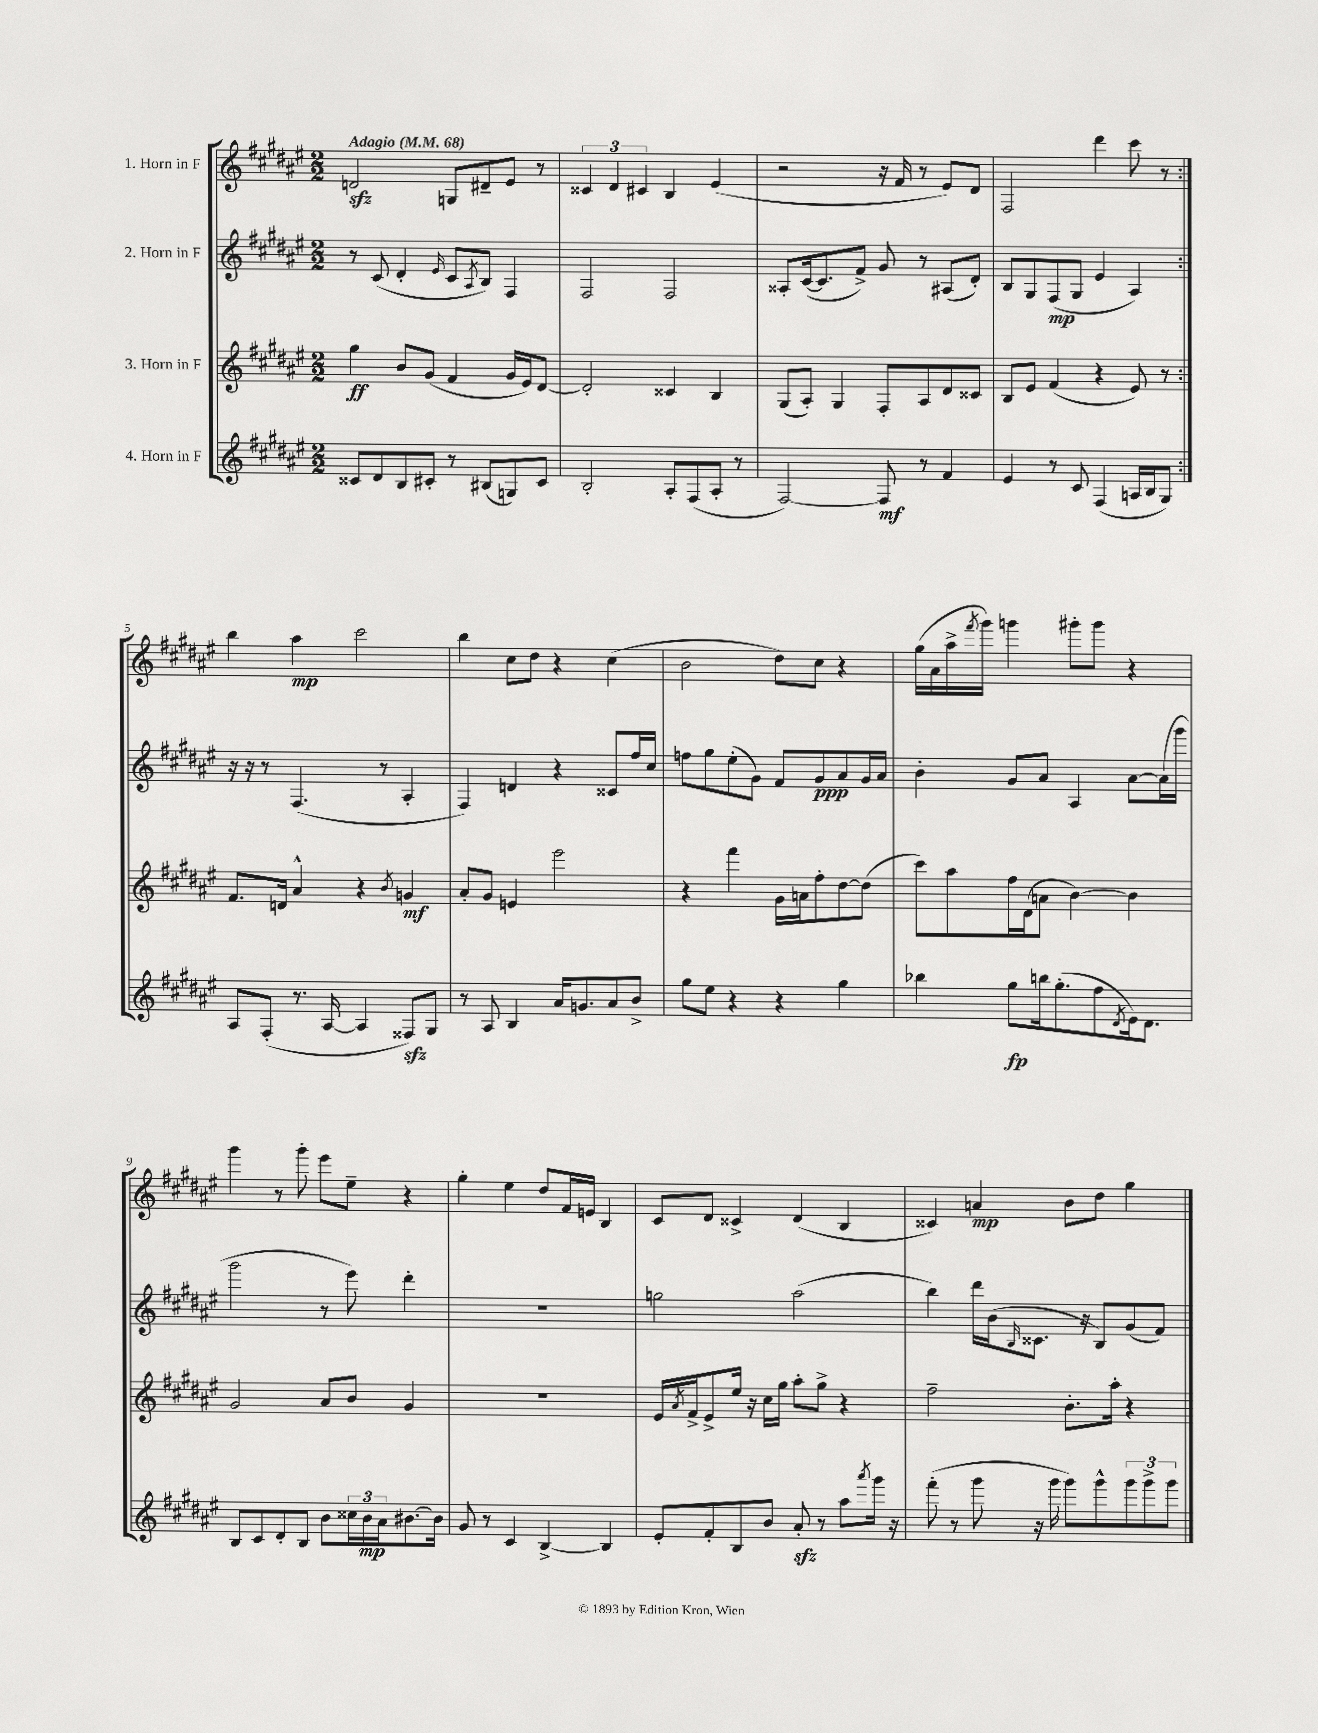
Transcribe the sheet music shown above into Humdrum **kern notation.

**kern	**dynam	**kern	**dynam	**kern	**dynam	**kern	**dynam
*part4	*part4	*part3	*part3	*part2	*part2	*part1	*part1
*staff4	*staff4	*staff3	*staff3	*staff2	*staff2	*staff1	*staff1
*I"4. Horn in F	*	*I"3. Horn in F	*	*I"2. Horn in F	*	*I"1. Horn in F	*
*clefG2	*	*clefG2	*	*clefG2	*	*clefG2	*
*k[f#c#g#d#a#e#]	*	*k[f#c#g#d#a#e#]	*	*k[f#c#g#d#a#e#]	*	*k[f#c#g#d#a#e#]	*
*M2/2	*	*M2/2	*	*M2/2	*	*M2/2	*
*MM68	*	*MM68	*	*MM68	*	*MM68	*
=1	=1	=1	=1	=1	=1	=1	=1
!	!	!	!	!	!	!LO:TX:a:B:t=Adagio	!
8c##X/L	.	4gg#\	ff	8r	.	2dnzz/	.
8d#/	.	.	.	(8c#/	.	.	.
8B/	.	8b/L	.	4d#'/	.	.	.
8c#X'/J	.	(8g#/J	.	.	.	.	.
.	.	.	.	16qqe#/	.	.	.
8r	.	4f#/	.	8c#/L	.	8Gn/L	.
.	.	.	.	8qA#/	.	.	.
(8B#X/L	.	.	.	8B/J)	.	8d#X~/	.
8Gn/)	.	16g#/LL	.	4F#/	.	8e#/J	.
.	.	16e#/J)	.	.	.	.	.
8c#/J	.	[8d#/J	.	.	.	8r	.
=2	=2	=2	=2	=2	=2	=2	=2
2B'/	.	2d#'/]	.	2F#/	.	6c##X/	.
.	.	.	.	.	.	6d#/	.
.	.	.	.	.	.	6c#X/	.
8A#'/L	.	4c##X/	.	2F#/	.	4B/	.
(8F#/	.	.	.	.	.	.	.
8A#'/J	.	4B/	.	.	.	(4e#/	.
8r	.	.	.	.	.	.	.
=3	=3	=3	=3	=3	=3	=3	=3
[2F#/)	.	(8G#/L	.	8A##X'/L	.	2r	.
.	.	8A#'/J)	.	([16c#/k	.	.	.
.	.	.	.	8.c#/]	.	.	.
.	.	4G#/	.	.	.	.	.
.	.	.	.	8f#^/J)	.	.	.
8F#/]	mf	8F#'/L	.	8g#/	.	16r	.
.	.	.	.	.	.	16f#/	.
8r	.	8A#/	.	8r	.	8r	.
4f#/	.	8d#/	.	(8A#X/L	.	8e#/L)	.
.	.	8c##X/J	.	8d#'/J)	.	8d#/J	.
=4	=4	=4	=4	=4	=4	=4	=4
4e#/	.	8B/L	.	8B/L	.	2F#/	.
.	.	8e#/J	.	8G#/	.	.	.
8r	.	(4f#/	.	(8F#/	mp	.	.
8c#/	.	.	.	8G#/J	.	.	.
(4F#/	.	4r	.	4e#/	.	4ddd#\	.
16An/LL	.	8e#/)	.	4A#/)	.	8ccc#\	.
16B/J	.	.	.	.	.	.	.
8G#/J)	.	8r	.	.	.	8r	.
!!LO:LB:g=z
=5:|!	=5:|!	=5:|!	=5:|!	=5:|!	=5:|!	=5:|!	=5:|!
8A#/L	.	8.f#/L	.	16r	.	4bb\	.
.	.	.	.	16r	.	.	.
(8F#'/J	.	.	.	8r	.	.	.
.	.	16dn/Jk	.	.	.	.	.
8.r	.	4a#^^/	.	(4.F#/	.	4aa#\	mp
[16A#/	.	.	.	.	.	.	.
4A#/]	.	4r	.	.	.	2ccc#\	.
.	.	.	.	8r	.	.	.
.	.	8qb/	.	.	.	.	.
8F##Xzz/L)	.	4gn/	mf	4A#'/	.	.	.
8G#/J	.	.	.	.	.	.	.
=6	=6	=6	=6	=6	=6	=6	=6
8r	.	8a#'/L	.	4F#/)	.	4bb\	.
8A#/	.	8g#/J	.	.	.	.	.
4B/	.	4en/	.	4dn/	.	8cc#\L	.
.	.	.	.	.	.	8dd#\J	.
16a#/KL	.	2eee#\	.	4r	.	4r	.
8.gn/	.	.	.	.	.	.	.
8a#/	.	.	.	8c##X/L	.	(4cc#\	.
8b^/J	.	.	.	16ff#/L	.	.	.
.	.	.	.	16cc#/JJ	.	.	.
=7	=7	=7	=7	=7	=7	=7	=7
8gg#\L	.	4r	.	8ffn\L	.	2b\	.
8ee#\J	.	.	.	8gg#\	.	.	.
4r	.	4fff#\	.	(8ee#'\	.	.	.
.	.	.	.	8g#\J)	.	.	.
4r	.	16g#\LL	.	8f#/L	.	8dd#\L)	.
.	.	16an\J	.	.	.	.	.
.	.	8ff#'\	.	8g#/	ppp	8cc#\J	.
4gg#\	.	[8dd#\	.	8a#/	.	4r	.
.	.	(8dd#\J]	.	16g#/L	.	.	.
.	.	.	.	16a#/JJ	.	.	.
=8	=8	=8	=8	=8	=8	=8	=8
4bb-X\	.	8ccc#\L)	.	4b'\	.	(16gg#\LL	.
.	.	.	.	.	.	16a#\	.
.	.	8aa#\	.	.	.	16aa#^\	.
.	.	.	.	.	.	8qfff#/	.
.	.	.	.	.	.	16ggg#\JJ)	.
8gg#\L	fp	16ff#\L	.	8g#/L	.	4gggn\	.
.	.	(16d#\J	.	.	.	.	.
16bbn\k	.	8an\J	.	8a#/J	.	.	.
(8.gg#'\	.	.	.	.	.	.	.
.	.	[4b\)	.	4A#/	.	8ggg#X'\L	.
8ff#\	.	.	.	.	.	8ggg#\J	.
8qd#/	.	.	.	.	.	.	.
16e#\k)	.	4b\]	.	[8a#\L	.	4r	.
8.d#\J	.	.	.	.	.	.	.
.	.	.	.	(16a#\L]	.	.	.
.	.	.	.	16ggg#\JJ	.	.	.
!!LO:LB:g=z
=9	=9	=9	=9	=9	=9	=9	=9
8B/L	.	2g#/	.	2ggg#\	.	4ggg#\	.
8c#/	.	.	.	.	.	.	.
8d#'/	.	.	.	.	.	8r	.
8B/J	.	.	.	.	.	8ggg#'\	.
8b\L	.	8a#/L	.	8r	.	8eee#\L	.
24cc##X\L	.	8b/J	.	8eee#\)	.	8ee#~\J	.
24b\	mp	.	.	.	.	.	.
24a#\J	.	.	.	.	.	.	.
[8.b#X\	.	4g#/	.	4ddd#'\	.	4r	.
16b#\Jk]	.	.	.	.	.	.	.
=10	=10	=10	=10	=10	=10	=10	=10
8g#/	.	1r	.	1r	.	4gg#'\	.
8r	.	.	.	.	.	.	.
4c#/	.	.	.	.	.	4ee#\	.
[4B^/	.	.	.	.	.	8dd#/L	.
.	.	.	.	.	.	16f#/L	.
.	.	.	.	.	.	16en/JJ	.
4B/]	.	.	.	.	.	4B/	.
=11	=11	=11	=11	=11	=11	=11	=11
8e#'/L	.	16e#/LL	.	2ggn\	.	8c#/L	.
.	.	8qa#/	.	.	.	.	.
.	.	16f#^/J	.	.	.	.	.
8f#'/	.	8e#^/	.	.	.	8d#/J	.
8B/	.	16ee#/Jk	.	.	.	4c##X^/	.
.	.	16r	.	.	.	.	.
8b/J	.	16cc#\LL	.	.	.	.	.
.	.	16gg#\JJ	.	.	.	.	.
8a#zz'/	.	8aa#'\L	.	(2aa#\	.	(4d#/	.
8r	.	8gg#^\J	.	.	.	.	.
8aa#\L	.	4r	.	.	.	4B/	.
8qaaa#/	.	.	.	.	.	.	.
16ggg#\Jk	.	.	.	.	.	.	.
16r	.	.	.	.	.	.	.
=12	=12	=12	=12	=12	=12	=12	=12
(8fff#'\	.	2ff#~\	.	4bb\)	.	4c##X/)	.
8r	.	.	.	.	.	.	.
8ggg#\	.	.	.	16ddd#\LL	.	4an/	mp
.	.	.	.	(16b\J	.	.	.
.	.	.	.	16qqB/	.	.	.
16r	.	.	.	8.c##X\J	.	.	.
16ggg#\	.	.	.	.	.	.	.
8ggg#\L)	.	8.b'\L	.	.	.	8b\L	.
.	.	.	.	16r	.	.	.
8ggg#^^\	.	.	.	8B/L)	.	8dd#\J	.
.	.	16aa#'\Jk	.	.	.	.	.
12ggg#\	.	4r	.	(8g#/	.	4gg#\	.
12ggg#^\	.	.	.	.	.	.	.
.	.	.	.	8f#/J)	.	.	.
12ggg#\J	.	.	.	.	.	.	.
==	==	==	==	==	==	==	==
*-	*-	*-	*-	*-	*-	*-	*-
